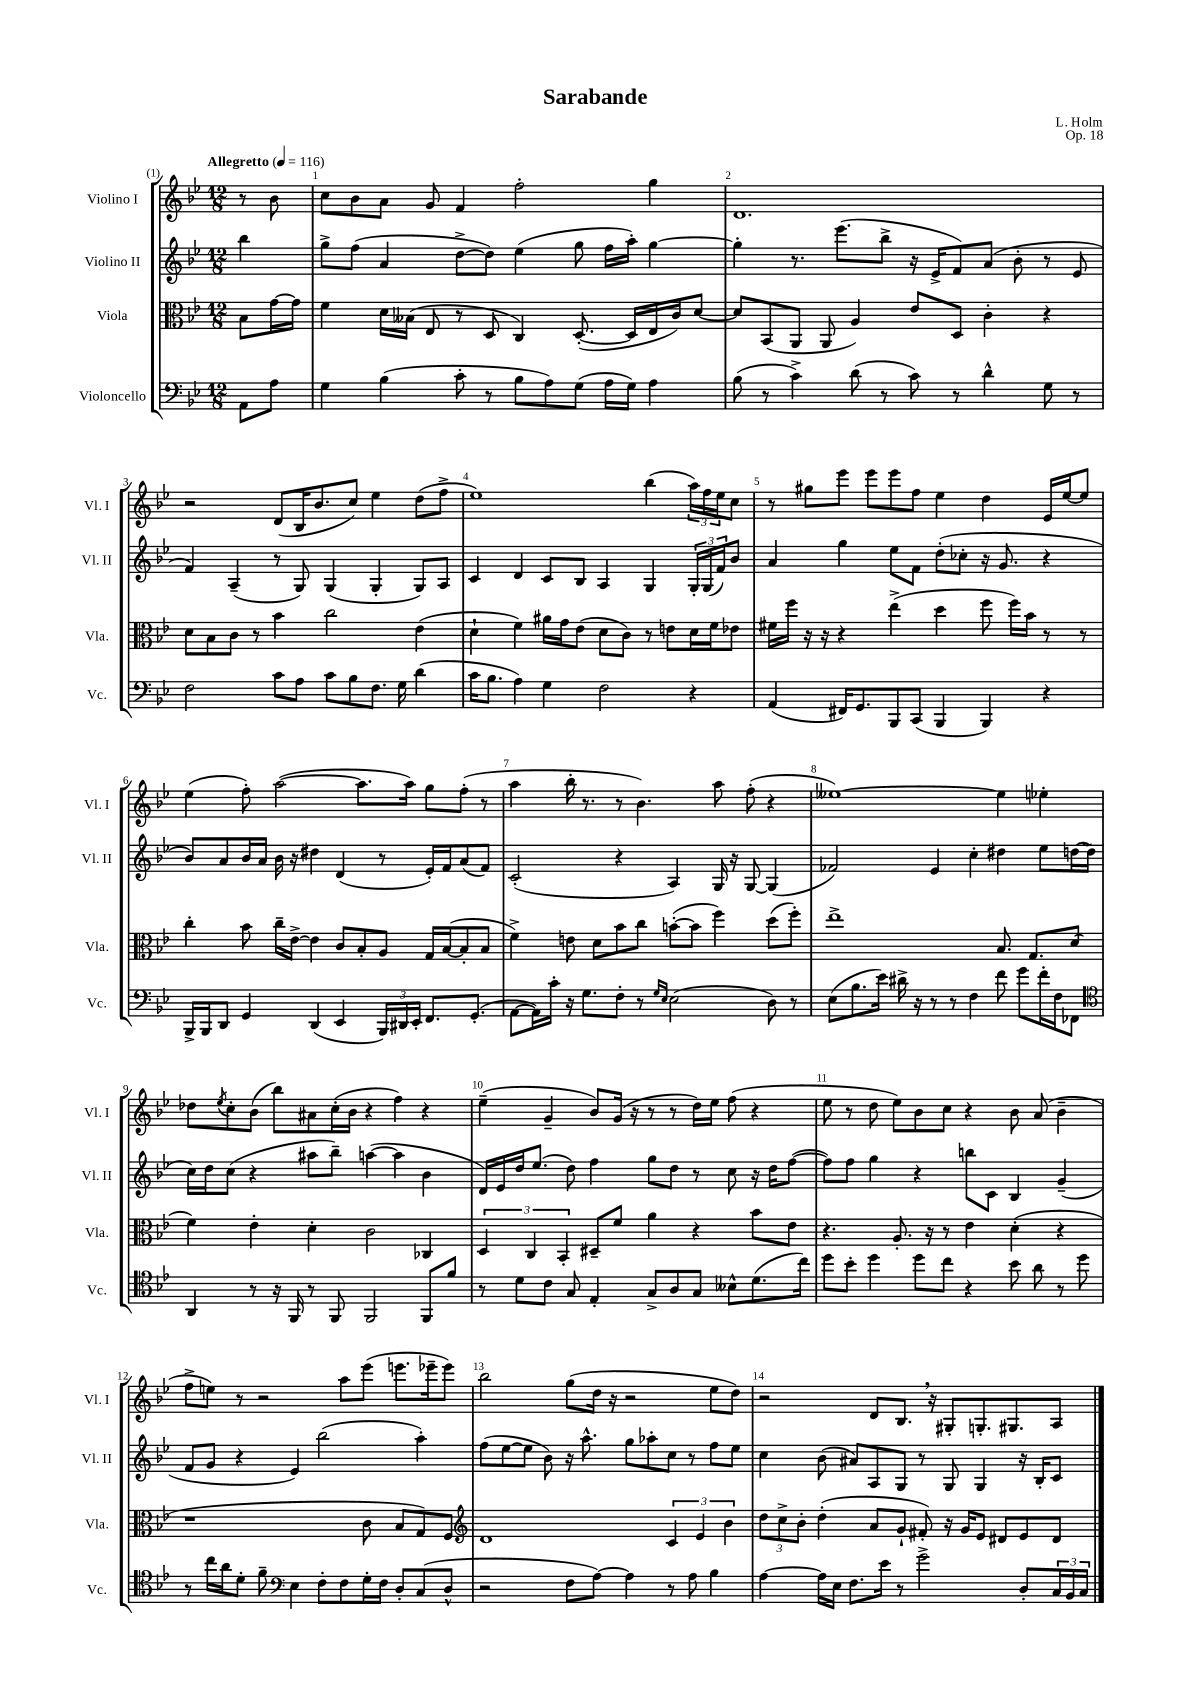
\header { title = "Sarabande" composer = "L. Holm" opus = "Op. 18" }
<<
\new StaffGroup <<
\new Staff = "s0" \with { instrumentName = "Violino I" shortInstrumentName = "Vl. I" } {
    \clef treble \key bes \major \numericTimeSignature \time 12/8 \partial 4 \tempo "Allegretto" 4 = 116
    r8 bes'8 |
    c''8 bes'8 a'8 g'8 f'4 f''2-. g''4 |
    d'1. |
    r2 d'8( bes16 bes'8. c''8) ees''4 d''8( f''8-> |
    ees''1) bes''4( \tuplet 3/2 { a''16) f''16 ees''16 } c''8 |
    r8 gis''8 ees'''8 ees'''8 ees'''8 f''8 ees''4 d''4 ees'16 ees''16~ ees''8 |
    ees''4( f''8-.) a''2~( a''8. a''16) g''8 f''8-.( r8 |
    a''4 bes''16-. r8. r8 bes'4.) a''8 f''8-.( r4 |
    eeses''1~) eeses''4 ees''4-. |
    des''8 \acciaccatura { ees''8 } c''8-. bes'8( bes''8) ais'8 c''16-.( bes'16 r4 f''4) r4 |
    ees''4--( g'4-- bes'8) g'16( r16 r8 r8 d''16) ees''16 f''8( r4 |
    ees''8 r8 d''8 ees''8) bes'8 c''8 r4 bes'8 a'8( bes'4-- |
    f''8-> e''8) r8 r2 a''8 ees'''8( e'''8. ees'''16-- ees'''8) |
    bes''2 g''8( d''16 r16 r2 ees''8 d''8) |
    r2 d'8 bes8. \breathe r16 gis8-. g8.-. gis8. a8 \bar "|." |
}
\new Staff = "s1" \with { instrumentName = "Violino II" shortInstrumentName = "Vl. II" } {
    \clef treble \key bes \major \numericTimeSignature \time 12/8 \partial 4
    bes''4 |
    g''8-> f''8( a'4 d''8~-> d''8) ees''4( g''8 f''16 a''16-.) g''4~ |
    g''4-. r8. ees'''8.( bes''8-> r16 ees'16-> f'8) a'8( bes'8-. r8 ees'8 |
    f'4) a4--( r8 g8) g4( g4-. g8) a8 |
    c'4 d'4 c'8 bes8 a4 g4 \tuplet 3/2 { g16-. g16( f'16) } bes'8 |
    a'4 g''4 ees''8 f'8 d''8-.( ces''8-. r16 g'8. r4 |
    bes'8) a'8 bes'16 a'16 bes'16 r16 dis''4 d'4( r8 ees'16-.) f'16 a'8( f'8) |
    c'2-.( r4 a4) g16 r16 g8~ g4( |
    fes'2) ees'4 c''4-. dis''4 ees''8 d''16~ d''16( |
    c''16) d''16 c''8( r4 ais''8 bes''8--) a''4~( a''4 bes'4 |
    d'16) ees'16 d''16 ees''8.( d''8) f''4 g''8 d''8 r8 c''8 r16 d''16 f''8~( |
    f''8) f''8 g''4 r4 b''8 c'8 bes4 g'4--( |
    f'8 g'8 r4 ees'4) bes''2( a''4-.) |
    f''8( ees''8~ ees''8 bes'8) r16 a''8.-^ g''8 aes''8-. c''8 r8 f''8 ees''8 |
    c''4 bes'8( ais'8) a8 g8 r8 g8 g4 r16 bes16-. c'8 \bar "|." |
}
\new Staff = "s2" \with { instrumentName = "Viola" shortInstrumentName = "Vla." } {
    \clef alto \key bes \major \numericTimeSignature \time 12/8 \partial 4
    bes8 g'16~ g'16 |
    f'4 d'16 beses16( ees8 r8 d8 c4) d8.~-.( d16 ees16 c'16) d'8~ |
    d'8 bes,8( a,8 a,8 a4) ees'8 d8 c'4-. r4 |
    d'8 bes8 c'8 r8 bes'4 c''2 ees'4( |
    d'4-! f'4) ais'16 g'16 ees'8( d'8 c'8) r8 e'8 d'16 f'16 ees'8 |
    fis'16 f''16 r16 r16 r4 ees''4->( d''4 f''8 f''16) bes'16 r8 r8 |
    c''4-. bes'8 c''16-- ees'16~-> ees'4 c'8 bes8-. a8 g16 bes16~( bes8-. bes8 |
    f'4->) e'8 d'8 bes'8 c''8 b'8~-.( b'8 f''4) d''8( f''8-.) |
    ees''1-> bes8. g8. d'8( |
    f'4) ees'4-. d'4-. c'2 ces4 |
    \tuplet 3/2 { d4 c4 bes,4-. } dis8-- f'8 a'4 r4 bes'8 ees'8 |
    r4. a8.-. r16 r8 ees'4 d'4-.( r4 |
    r1 c'8 bes8 g8) f8 |
    \clef treble d'1 \tuplet 3/2 { c'4 ees'4 bes'4 } |
    \tuplet 3/2 { d''8 c''8-> bes'8-. } d''4-.( a'8 g'8-! fis'8-.) r16 g'16 ees'8 dis'8 ees'8 dis'8 \bar "|." |
}
\new Staff = "s3" \with { instrumentName = "Violoncello" shortInstrumentName = "Vc." } {
    \clef bass \key bes \major \numericTimeSignature \time 12/8 \partial 4
    a,8 a8 |
    g4 bes4( c'8-. r8 bes8 a8) g8( a16 g16) a4 |
    bes8( r8 c'4->) d'8( r8 c'8) r8 d'4-^ g8 r8 |
    f2 c'8 a8 c'8 bes8 f8. g16 d'4( |
    c'16 bes8. a4) g4 f2 r4 |
    a,4( fis,16) g,8. bes,,8 c,8( bes,,4 bes,,4) r4 |
    bes,,16-> bes,,16 d,8 g,4 d,4( ees,4 \tuplet 3/2 { bes,,16) dis,16 ees,16-. } f,8. g,8.-.( |
    a,8~ a,16) c'16-. r16 g8. f8-. r8 \grace { g16 ees16 } ees2( d8) r8 |
    ees8( bes8. ees'16) dis'16-> r16 r8 r8 f4 f'8 g'8 f'16-. f16 fes,8 |
    \clef tenor a,4 r8 r16 f,16 r8 f,8 f,2 f,8 f'8 |
    r8 d'8 c'8 g8 ees4-. g8-> a8 g8 beses8-^ d'8.( c''16) |
    d''8 bes'8-. d''4 d''8 c''8 r4 bes'8 a'8 r8 d''8 |
    r8 c''16 a'16 d'8-. f'8-- \clef bass ees4 f8-. f8 g16-. f16 d8-. c8( d8-^ |
    r2 f8 a8~) a4 r8 a8 bes4 |
    a4~ a16 ees16 f8. ees'16 r8 g'2-> d8-. \tuplet 3/2 { c16 bes,16 c16 } \bar "|." |
}
>>
>>
\layout { \context { \Score \override BarNumber.break-visibility = ##(#f #t #t) barNumberVisibility = #all-bar-numbers-visible } }
